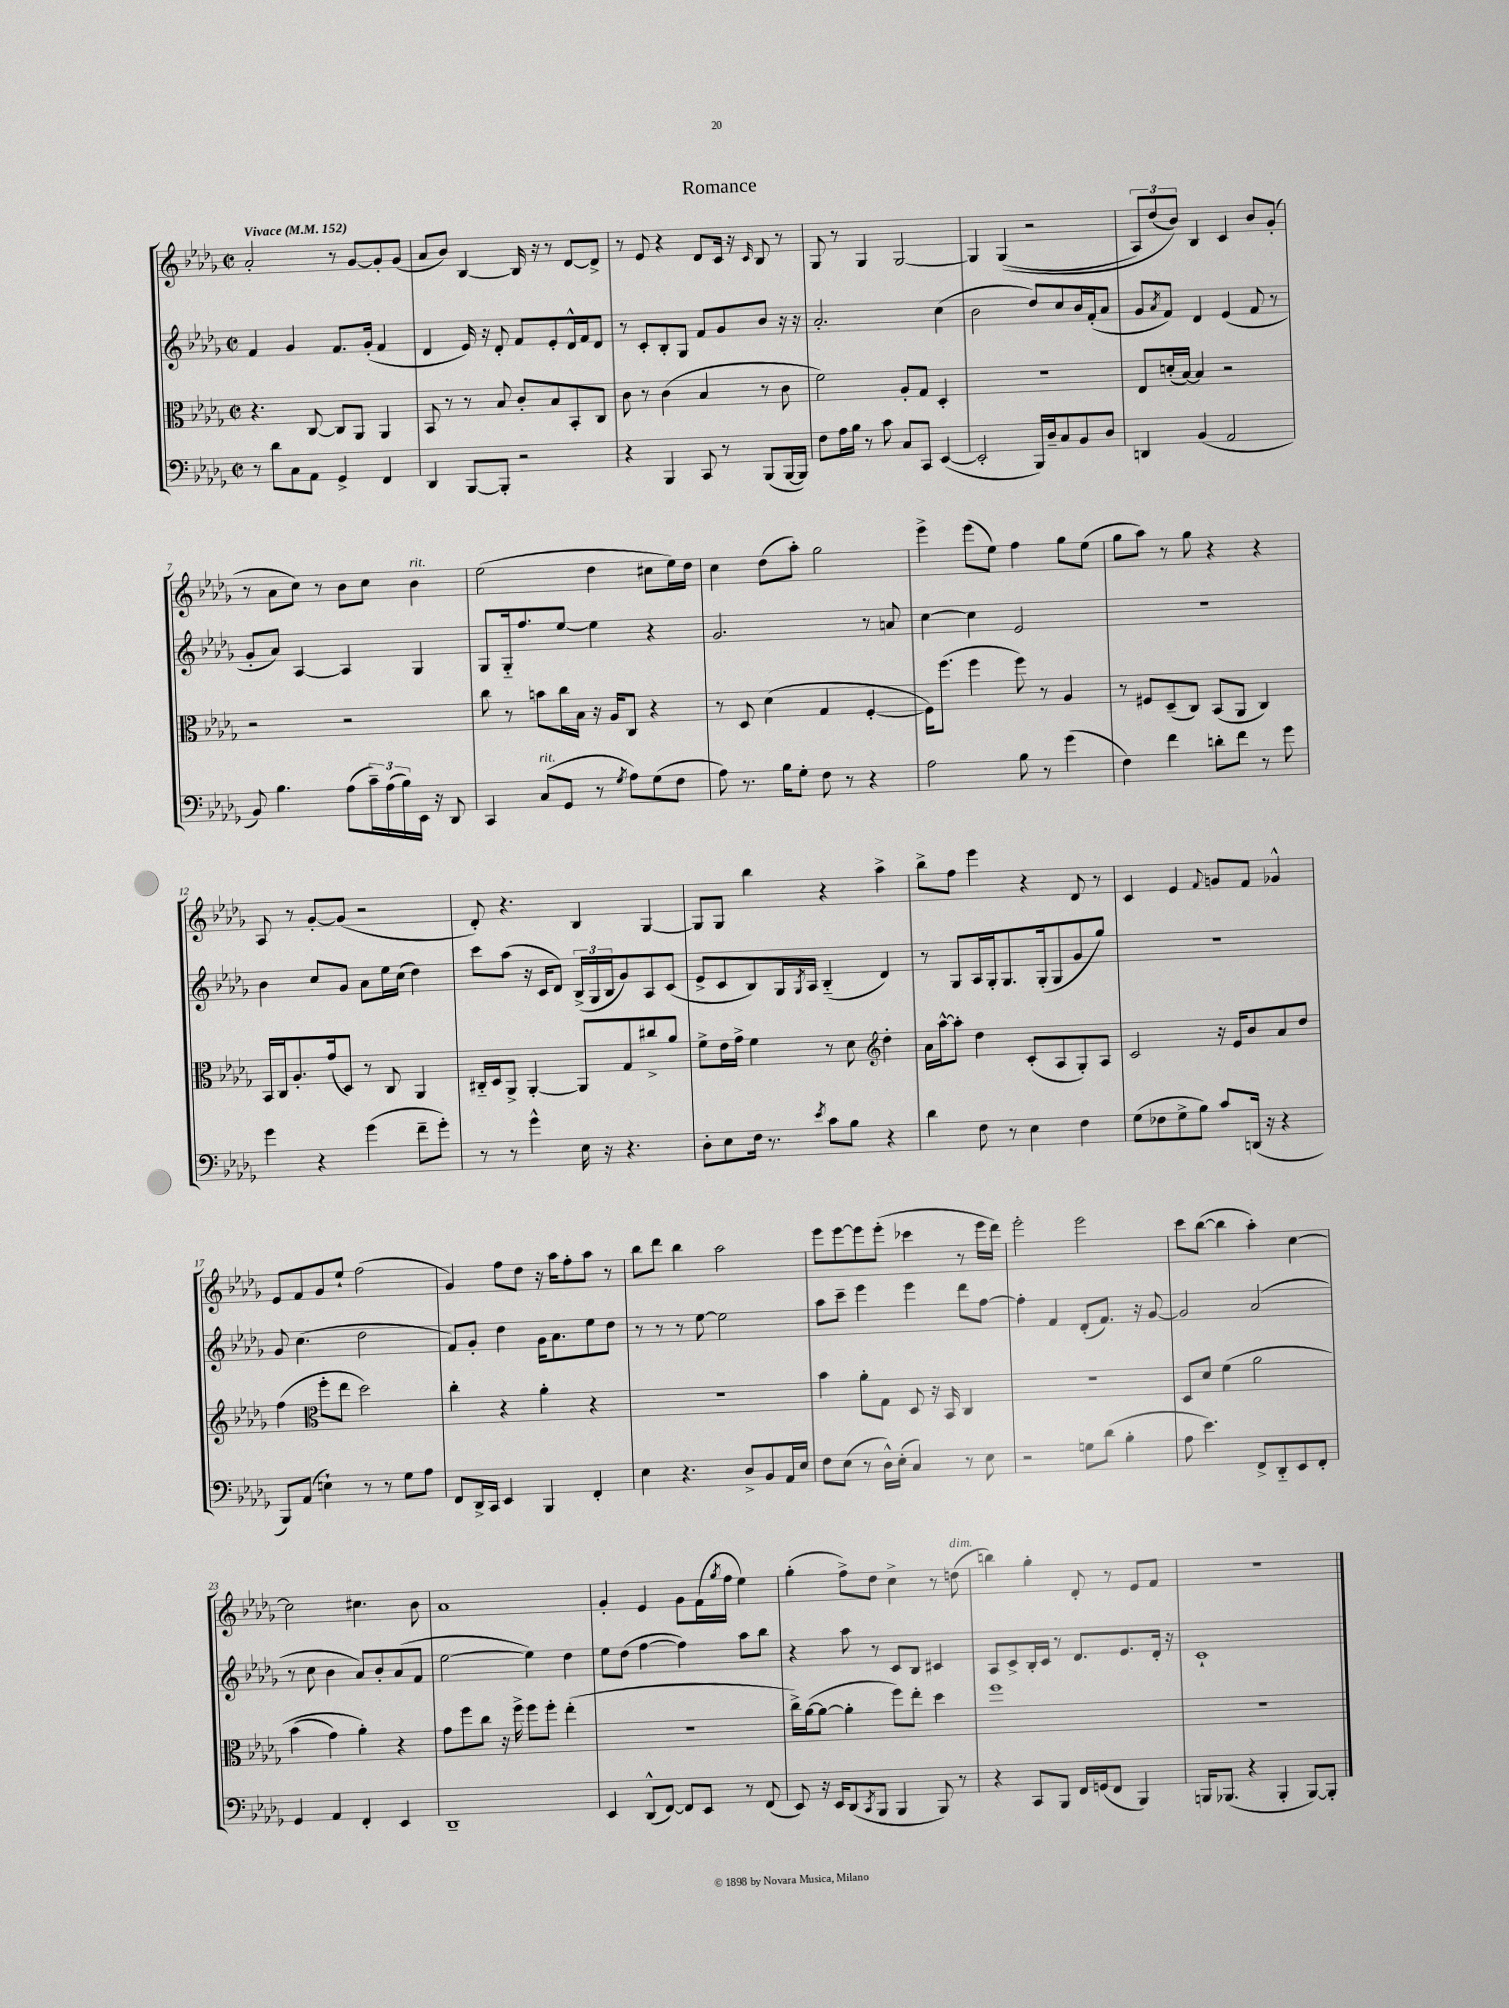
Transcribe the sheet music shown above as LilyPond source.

\header { title = "Romance" }
<<
\new StaffGroup <<
\new Staff = "s0" {
    \clef treble \key des \major \defaultTimeSignature \time 2/2 \tempo "Vivace" 4 = 152
    aes'2-. r8 ges'8~ ges'8-. ges'8( |
    aes'8 bes'8) bes4~ bes16 r16 r8 des'8~ des'8-> |
    r8 ees'8 r4 des'8 c'16 r16 \grace { c'16 } bes8 r8 |
    ges8 r8 ges4 ges2~ |
    ges4 ges4(\( r2 |
    \tuplet 3/2 { aes8) des''8( bes'8)\) } bes4 c'4 bes'8 ges'8-.( |
    r8 aes'8 c''8) r8 bes'8 c''8 bes'4^\markup { \italic "rit." } |
    ees''2( des''4 cis''8 ees''16) des''16 |
    c''4 des''8( aes''8-.) ges''2 |
    ees'''4-> ees'''8( ees''8) f''4 ges''8 ees''8( |
    ges''8 aes''8) r8 ges''8 r4 r4 |
    aes8 r8 ges'8~-. ges'8( r2 |
    des'8-.) r4. bes4 ges4~ |
    ges8 ges8 bes''4 r4 aes''4-> |
    bes''8-> f''8 ees'''4 r4 des'8 r8 |
    c'4 ees'4 \appoggiatura { f'8 } g'8 f'8 ges'4-^ |
    ees'8 f'8 ges'8 ees''8-! f''2( |
    ges'4) f''8 des''8 r16 aes''16 f''8-. aes''8 r8 |
    bes''8 des'''8 bes''4 aes''2 |
    ees'''8 ees'''8~ ees'''8 ees'''8-.( ces'''4 r8 ees'''16 des'''16) |
    ees'''2-. ees'''2 |
    c'''8 bes''8~( bes''4 aes''4-.) c''4~ |
    c''2 cis''4. bes'8 |
    aes'1 |
    ges'4-. ees'4 ges'8 f'16( \acciaccatura { ges''8 } f''16 ees''4) |
    ges''4-.( f''8->) des''8 c''4-> r8 d''8^\markup { \italic "dim." }( |
    b''4) ges''4-. des'8-. r8 ees'8 f'8 |
    R1 \bar "|." |
}
\new Staff = "s1" {
    \clef treble \key des \major \defaultTimeSignature \time 2/2
    f'4 ges'4 f'8. ges'16-.( f'4 |
    des'4 ees'16) r16 des'8-. f'8 ees'8-. des'16-^ f'16 des'8 |
    r8 c'8-. bes8-. ges8 f'8 ges'8 bes'8 r16 r16 |
    aes'2.-. c''4( |
    bes'2 des''8) c''8 bes'16 f'16-.( aes'8 |
    ges'8 \acciaccatura { aes'8 } f'8) des'4 ees'4( f'8 r8 |
    ges'8-. aes'8) aes4~ aes4 ges4 |
    ges8 ges16-_ f''8. ees''8~ ees''4 r4 |
    ges'2. r8 a'8 |
    c''4~ c''4 ees'2 |
    r1 |
    bes'4 c''8 ges'8 aes'8 ees''16 c''16( des''4) |
    c'''8 aes''8( r16 c'16 des'8) \tuplet 3/2 { bes16->( ges16 bes16 } ges'8) aes8 c'8( |
    ees'8-> c'8 bes8) ges16 \acciaccatura { ges8 } aes16 bes4-_( des'4) |
    r8 ges8 aes16 ges16-. ges8. ges16-.( ges8 ges'8 ges''8) |
    r1 |
    ges'8 c''4.( des''2 |
    f'8) ges'8-. des''4 ges'16 aes'8. ees''8 des''8 |
    r8 r8 r8 ees''8~ ees''2 |
    aes''8 c'''8-- ees'''4 ees'''4 des'''8 f''8~ |
    f''4-. f'4 des'8-.( f'8.) r16 ges'8~ |
    ges'2 aes'2( |
    r8 c''8 bes'4 aes'8) bes'8-. aes'8( f'8 |
    ees''2~ ees''4) des''4 |
    ees''8 des''8( f''4~ f''4) aes''8 bes''8 |
    r4 aes''8 r8 c'8 bes8 cis'4 |
    aes8 c'8-> bes16-. c'16 r8 des'8. ees'8. des'16-. r16 |
    c'1-! \bar "|." |
}
\new Staff = "s2" {
    \clef alto \key des \major \defaultTimeSignature \time 2/2
    r4. c8~ c8 aes,8 aes,4 |
    bes,8 r8 r8 bes8 c'8-. bes8 bes,8-. c8 |
    c'8 r8 c'4( bes4 r8 c'8 |
    f'2) aes8-. ges8 des4-. |
    r1 |
    ees8 d'16-.( bes16~) bes4 r2 |
    r2 r2 |
    c''8 r8 b'8 c''16 bes16 r16 aes16 c8 r4 |
    r8 des8 des'4( ges4 f4~-. |
    f16) f''8.( f''4 f''8) r8 aes4 |
    r8 fis8 des8--( c8) bes,8( aes,8 c4) |
    bes,16 c16 aes8.-. ges'16( des8) r8 c8 aes,4 |
    cis16-_ des16 aes,8-> aes,4~-. aes,8 ges8 cis''8-> aes'8 |
    f'8-> ees'16 ges'16-> f'4 r8 des'8 \clef treble des''4-. |
    aes'16 aes''16~-^ aes''8-. des''4 c'8-.( aes8 ges8-.) aes8 |
    c'2 r16 ees'16 bes'8 aes'8 des''8 |
    f''4( \clef alto f''8-. ees''8 des''2) |
    c''4-. r4 aes'4-. r4 |
    R1 |
    bes'4 aes'8-. ges8 des8 r16 bes,16 c4 |
    r1 |
    des8 des'8 f'4\( aes'2 |
    bes'4( ges'4) aes'4-.\) r4 |
    ges'8 f''8 c''8 r16 f''16-> f''8 f''8-. ees''4-.( |
    R1 |
    c''16->) aes'16~( aes'8~ aes'4-. f''8) ees''8-. des''4 |
    f''1 |
    R1 \bar "|." |
}
\new Staff = "s3" {
    \clef bass \key des \major \defaultTimeSignature \time 2/2
    r8 des'8 c8 aes,8 ges,4-> f,4 |
    des,4 bes,,8~ bes,,8-. r2 |
    r4 bes,,4 c,8 r8 bes,,8( bes,,16~ bes,,16) |
    f8 aes16 bes16 r8 c'8 c8 c,8 ees,4~( |
    ees,2-. bes,,16) des16-- c8 bes,8 des8 |
    d,4 bes,4( aes,2 |
    bes,8) bes4. aes8( \tuplet 3/2 { c'16--) aes16( bes16) } ees,16 r16 des,8 |
    c,4 c8^\markup { \italic "rit." }( ges,8 r8 \acciaccatura { ges8 } aes8) ges8( f8 |
    aes8) r8. bes16 ges8-. f8 r8 r4 |
    aes2 bes8 r8 ges'4( |
    f4) f'4 d'8-. f'8 r8 ges'8 |
    ges'4 r4 ges'4( f'8-- ges'8-.) |
    r8 r8 ges'4-^ ees16 r16 r4. |
    des8-. ees8 f16 r8. \acciaccatura { ees'8 } c'8 bes8 r4 |
    des'4 f8 r8 ees4 f4 |
    ges8( fes8 ges8-> bes8) c'8 d,16( r16 r4 |
    bes,,8) aes,8( e4-!) r8 r8 ges8 aes8 |
    f,8 des,16-> c,16 ees,4 bes,,4 f,4-. |
    ees4 r4. des8-> bes,8 aes,16 ees16 |
    f8 ees8( r8 des16-^) ees16-.( c4) r8 ees8 |
    r2 g8 des'8( bes4-. |
    aes8 ees'4.) f,8-> des,8-_ ees,8 f,8-. |
    ges,4 aes,4 f,4-. ees,4 |
    des,1-- |
    ees,4 des,8-^( f,8~) f,8 ees,8 r8 f,8( |
    ees,8) r16 ees,16 des,8( \acciaccatura { c,8 } bes,,8 bes,,4 bes,,8) r8 |
    r4 c,8 bes,,8 f,16 g,16( f,8 bes,,4) |
    b,,16 bes,,8.( r4 bes,,4-. bes,,8~) bes,,8-. \bar "|." |
}
>>
>>
